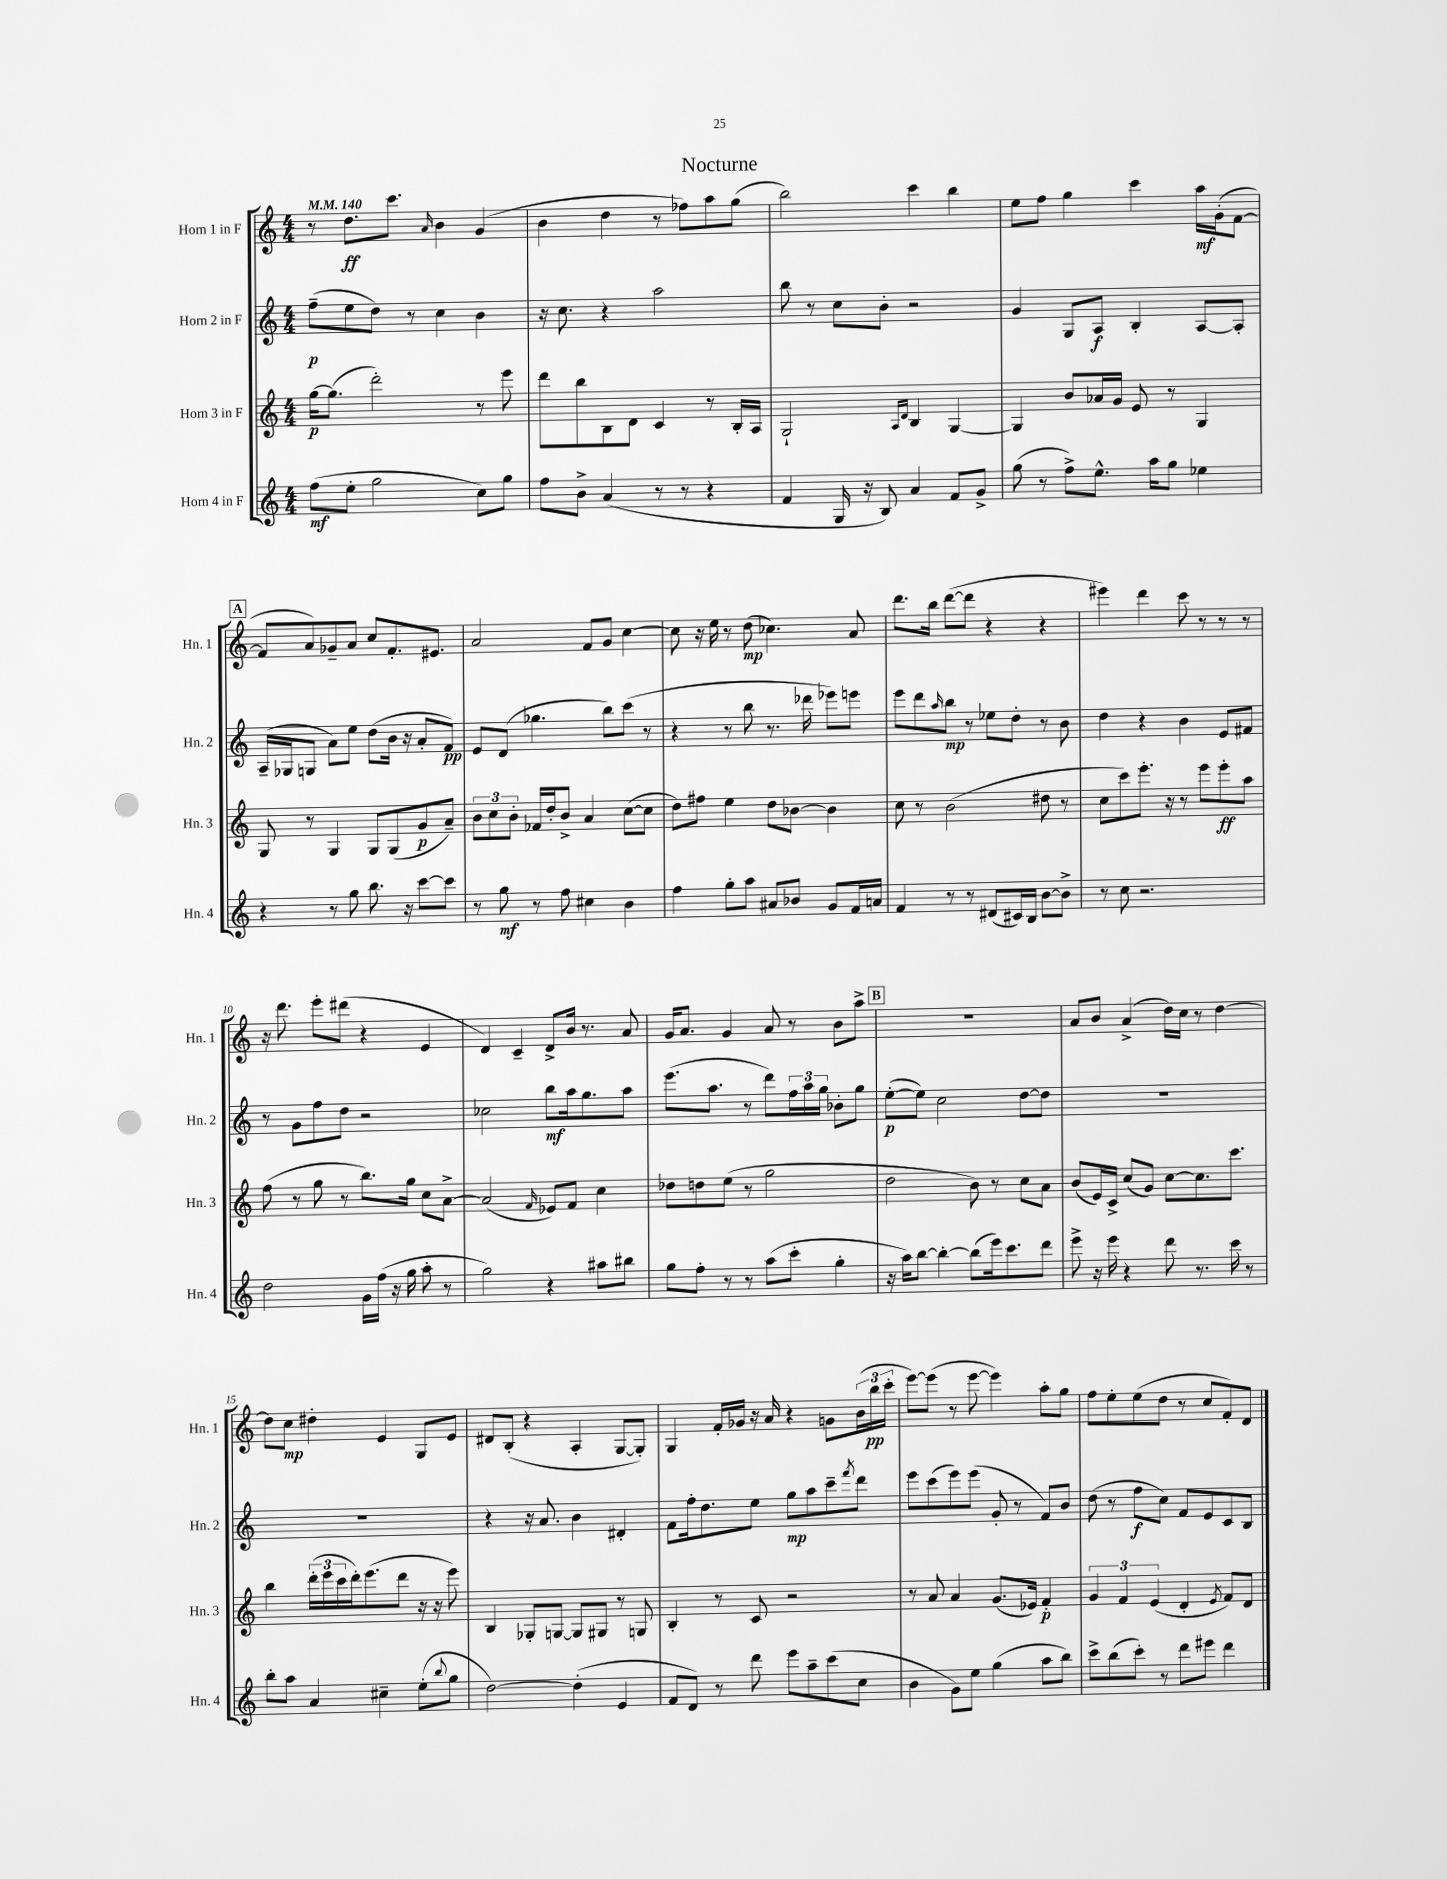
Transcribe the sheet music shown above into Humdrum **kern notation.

**kern	**kern	**kern	**kern
*staff4	*staff3	*staff2	*staff1
*clefG2	*clefG2	*clefG2	*clefG2
*k[]	*k[]	*k[]	*k[]
*M4/4	*M4/4	*M4/4	*M4/4
*MM140	*MM140	*MM140	*MM140
(8ff	[16gg	(8ff~	8r
.	(8.gg]	.	.
8ee'	.	8ee	8.dd
2gg	2ddd')	8dd)	.
.	.	.	8.ccc
.	.	8r	.
.	.	.	16qqa
.	.	4cc	4b
8cc)	8r	4b	(4g
8gg	8eee	.	.
=	=	=	=
8ff	8ddd	16r	4b
.	.	8.cc	.
8b^	8bb	.	.
(4a	8B	4r	4dd
.	8d	.	.
8r	4c	2aa	8r
8r	.	.	8ff-)
4r	8r	.	8aa
.	16B'	.	(8gg
.	16A	.	.
=	=	=	=
4f	2G`	8bb	2bb)
.	.	8r	.
16G	.	8cc	.
16r	.	.	.
8B)	.	8b'	.
.	16qqA	.	.
.	16qqd	.	.
4a	4B	2r	4ccc
8f	[4G	.	4bb
8g^	.	.	.
=	=	=	=
(8gg	4G]	4g	8ee
8r	.	.	8ff
8ff^)	8b	8G	4gg
8.ee^^	16a-	8A	.
.	16g	.	.
.	8e	4B'	4ccc
16aa	.	.	.
8gg	8r	.	.
4ee-	4G	[8A	16aa
.	.	.	(16g'
.	.	8A']	[8f
=	=	=	=
4r	8G	(16A~	8f]
.	.	16G-	.
.	8r	8G	8a)
8r	4G	8a)	8g-~
8gg	.	8ee	8a
8.bb	8G	(8dd	8cc
.	(8G	16b	8.f'
16r	.	16r	.
[8ccc	8g	8a'	.
.	.	.	8.e#
8ccc]	8a~)	8f)	.
=	=	=	=
8r	12b	8e	2a
.	12cc	.	.
8gg	.	(8d	.
.	12b'	.	.
8r	16f-	4.gg-	.
.	16dd'	.	.
8ff	8b^	.	.
4cc#	4a	.	8f
.	.	8bb)	8g
4b	([8cc	(8ccc	[4cc
.	8cc]	8r	.
=	=	=	=
4ff	8dd)	4r	8cc]
.	8ff#	.	16r
.	.	.	16ee
8gg'	4ee	8r	8r
8aa	.	8bb	(8dd
8a#	8dd	8.r	4.cc-)
8b-	[8b-	.	.
.	.	16ddd-	.
8g	4b-]	8eee-)	.
16f	.	8eee	8a
16a	.	.	.
=	=	=	=
4f	8cc	8eee	8.ddd
.	8r	8ddd	.
.	.	.	16bb
.	.	16qqaa	.
8r	(2b	8bb	([8ddd
8r	.	8r	8ddd]
(8d#	.	8ee-	4r
16c#)	.	8dd'	.
16B	.	.	.
[8b	8dd#	8r	4r
8b^]	8r	8b	.
=	=	=	=
8r	8cc	4dd	4eee#)
8cc	8ccc)	.	.
2.r	8.eee'	4r	4ddd
.	16r	.	.
.	8r	4b	8ccc
.	8eee	.	8r
.	8eee'	8e	8r
.	8aa	8f#	8r
=	=	=	=
2dd	(8ff	8r	16r
.	.	.	8.ddd
.	8r	8g	.
.	8gg	8ff	8eee'
.	8r	8dd	(8ddd#
16g	8.bb)	2r	4r
(16ff	.	.	.
16r	.	.	.
16gg	16gg	.	.
8aa'	8cc	.	4e
8r	[8a^	.	.
=	=	=	=
2gg)	(2a]	2cc-	4d)
.	.	.	4c~
.	16qqf	.	.
4r	8e-)	8bb	8d^
.	8f	16aa	16b
.	.	8.gg	8.r
8aa#	4cc	.	.
8bb#	.	8aa	8a
=	=	=	=
8gg	8dd-	(8.eee	16g
.	.	.	8.a
8ff'	8dd	.	.
.	.	8.aa	.
8r	(8ee	.	4g
8r	8r	8r	.
(8aa	2gg	8ddd)	8a
8ccc'	.	24ff	8r
.	.	24aa	.
.	.	24gg	.
4gg'	.	8b-'	8b
.	.	8gg	8aa^
=	=	=	=
16r	2dd	([8ee'	1r
16aa)	.	.	.
[8bb	.	8ee])	.
4bb'_	.	2cc	.
(8bb]	8b)	.	.
16eee)	8r	.	.
8.ccc	.	.	.
.	8cc	[8dd	.
8ddd	8a	8dd]	.
=	=	=	=
8eee^	(8b	1r	8a
16r	16e)	.	8b
16eee	16c^	.	.
4r	(8cc	.	(4a^
.	8g)	.	.
8ddd	[8cc	.	16dd)
.	.	.	16cc
8.r	8.cc]	.	8r
.	.	.	[4dd
16ccc	8.ccc	.	.
8r	.	.	.
=	=	=	=
8bb'	4bb	1r	8dd]
8aa	.	.	8cc
4a	(24ddd'	.	4dd#'
.	24eee	.	.
.	24ccc	.	.
.	16ddd')	.	.
.	(8.eee	.	.
4cc#~	.	.	4e
.	8ddd	.	.
(8ee'	16r	.	8G
.	16r	.	.
8qqbb	.	.	.
8gg	8eee)	.	8e
=	=	=	=
[2dd)	4B	4r	8d#
.	.	.	(8B'
.	8G-'	16r	4r
.	.	8.a	.
.	[8G	.	.
(4dd']	8G]	4b	4A'
.	8G#	.	.
4e	8r	4d#'	[8G
.	8G	.	8G'])
=	=	=	=
8f	4B'	8f	4G
8d)	.	16ff'	.
.	.	8.dd	.
8r	8r	.	16f'
.	.	.	16g-
8ddd	8c	8ee	16r
.	.	.	16a
8eee	2r	8gg	4r
8aa~	.	8aa	.
(8ccc	.	8ccc~	8g
.	.	8qfff	.
8cc	.	8ddd	(24b
.	.	.	24bb
.	.	.	24ccc'
=	=	=	=
4b	8r	8eee	[8eee)
.	8a	(8ccc	(8eee]
8g)	4a	8eee)	8r
8ee	.	(8eee	[8eee
(4gg	(8.g	8g'	4eee])
.	.	8r	.
.	16e-)	.	.
8aa	4f'	8f)	8aa'
8bb)	.	8b	8gg
=	=	=	=
8ccc^	6g	(8dd	8ff
(8bb	.	8r	8ee'
.	6f	.	.
8ccc')	.	8ff	(8ee
.	(6e	.	.
8r	.	8cc)	8dd
8ddd	4d'	8f	8r
8eee#	.	8e	8cc
.	8qe	.	.
4ddd	8f)	8c	8f')
.	8d	8B	8d
==	==	==	==
*-	*-	*-	*-
